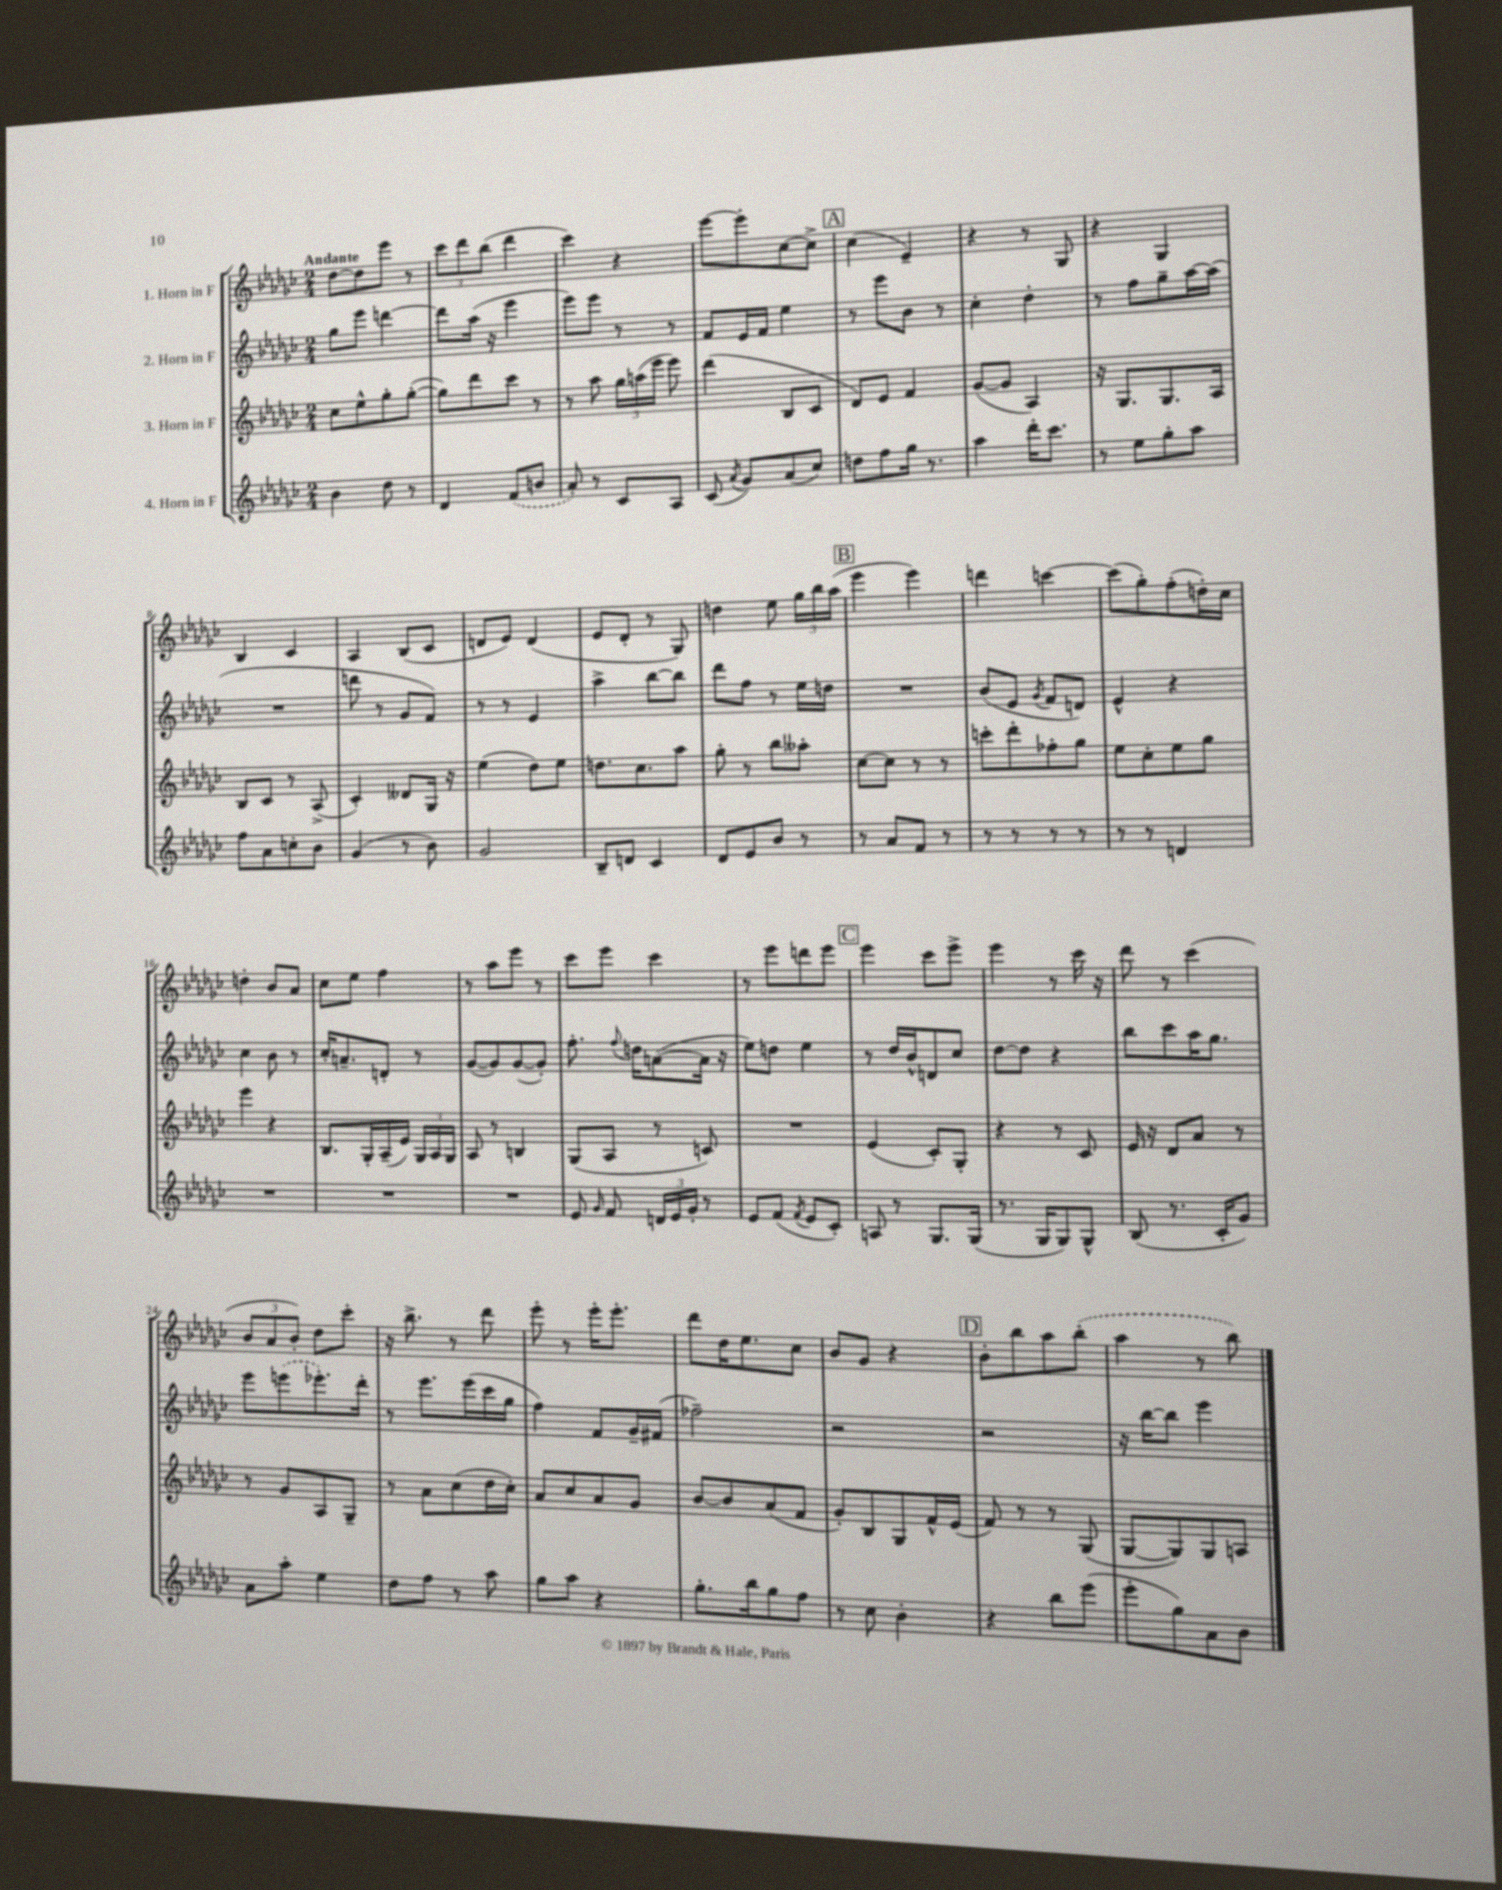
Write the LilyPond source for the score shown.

<<
\new StaffGroup <<
\new Staff = "s0" \with { instrumentName = "1. Horn in F" } {
    \clef treble \key ges \major \numericTimeSignature \time 2/4 \tempo "Andante"
    \autoBeamOff des''8[~ des''8 ees'''8] r8 |
    \tuplet 3/2 { ces'''8[ des'''8 bes''8]( } des'''4 |
    ces'''4) r4 |
    ees'''8[~ ees'''8-. ces''8~ ces''8]-> |
    \mark \markup { \box "A" } ces''4( ees'4--) |
    r4 r8 ges8 |
    r4 ges4 |
    bes4 ces'4 |
    aes4 bes8[( ces'8] |
    d'8[ ees'8]) d'4( |
    ees'8[ des'8]-. r8 ges8) |
    d''4 ees''8 \tuplet 3/2 { ges''16[ bes''16 aes''16]( } |
    \mark \markup { \box "B" } ees'''4 ees'''4) |
    d'''4 c'''4~ |
    c'''8[( ges''8-.) f''8-.( d''16-.) ces''16] |
    d''4-. bes'8[ aes'8] |
    ces''8[ ees''8] f''4 |
    r8 aes''8[ ees'''8] r8 |
    ces'''8[ ees'''8] ces'''4 |
    r8 ees'''8[ d'''8 ees'''8] |
    \mark \markup { \box "C" } ees'''4 ces'''8[ ees'''8]-> |
    ees'''4 r8 ces'''16 r16 |
    des'''8 r8 ces'''4( |
    \tuplet 3/2 { bes'8[ aes'8 bes'8]-.) } des''8[ ces'''8]-. |
    r16 bes''8.-> r8 des'''8 |
    ees'''8-. r8 ees'''16[-. ees'''8.]-. |
    des'''8[ des''16 ees''8. ces''8] |
    bes'8[ ges'8] r4 |
    \mark \markup { \box "D" } bes'8[-. bes''8 aes''8 \once \slurDashed bes''8]-.( |
    aes''4 r8 bes''8) \bar "|." |
}
\new Staff = "s1" \with { instrumentName = "2. Horn in F" } {
    \clef treble \key ges \major \numericTimeSignature \time 2/4
    \autoBeamOff ges''8[ ees'''8] d'''4~ |
    d'''8[ aes''16]( r16 ees'''4 |
    ees'''8[) ees'''8] r8 r8 |
    f'8[ ees'16 f'16] ees''4 |
    \mark \markup { \box "A" } r8 ees'''8[ bes'8] r8 |
    ces''4-. des''4-. |
    r8 f''8[ ges''8-- aes''16~ aes''16]( |
    R2 |
    d'''8 r8 ges'8[ f'8]) |
    r8 r8 ees'4 |
    aes''4-> bes''8[~ bes''8] |
    des'''8[ f''8] r8 ees''16[ d''16] |
    \mark \markup { \box "B" } R2 |
    bes'8[( ees'8] \acciaccatura { ges'8 } f'8[ d'8]) |
    ees'4-^ r4 |
    ces''4 bes'8 r8 |
    ces''16[-. a'8.-- d'8]-. r8 |
    ges'8[~( ges'8) ges'8~( ges'8]-.) |
    f''8.-. \appoggiatura { f''8 } d''16[ a'8~( a'16] r16 |
    ees''8[) d''8] ees''4 |
    \mark \markup { \box "C" } r8 des''16[ bes'16-^ d'8 ces''8] |
    des''8[~ des''8] r4 |
    bes''8[ ces'''8 aes''16 ges''8.] |
    ees'''8[ \once \slurDashed e'''8( ees'''8.-.) des'''16]-. |
    r8 ees'''8.[ ees'''16( ces'''16 ges''16] |
    f''4) f'8[ ges'16-- fis'16]( |
    fes''2--) |
    r2 |
    \mark \markup { \box "D" } r2 |
    r16 bes''16[~ bes''8] ees'''4 \bar "|." |
}
\new Staff = "s2" \with { instrumentName = "3. Horn in F" } {
    \clef treble \key ges \major \numericTimeSignature \time 2/4
    \autoBeamOff ces''8[ ees''8-^ ges''8-. ges''8]~-.( |
    ges''8[) des'''8 ces'''8] r8 |
    r8 aes''8 \tuplet 3/2 { ges''16[ a''16( ees'''16] } ees'''8) |
    des'''4( bes8[ ces'8] |
    \mark \markup { \box "A" } des'8[) ees'8] f'4 |
    ges'8[~( ges'8] aes4) |
    r16 ges8.[ ges8. aes16] |
    bes8[ ces'8] r8 aes8->( |
    ces'4-.) deses'8[ ges16] r16 |
    ees''4( des''8[) ees''8] |
    d''8.[ ces''8. aes''8] |
    ges''8-. r8 bes''8[ aeses''8]-. |
    \mark \markup { \box "B" } ces''8[~ ces''8] r8 r8 |
    c'''8[-. des'''8-. fes''8-. ges''8] |
    ees''8[ ces''8-. ees''8 ges''8] |
    ees'''4 r4 |
    bes8.[ ges16-. aes16--( ees'16]) \tuplet 3/2 { ges16[ aes16 ges16] } |
    aes8 r8 b4 |
    ges8[( aes8] r8 c'8) |
    R2 |
    \mark \markup { \box "C" } ees'4( ces'8[-.) ges8]-. |
    r4 r8 ces'8 |
    ees'16 r16 des'8[ aes'8] r8 |
    r8 ges'8[ aes8 ges8]-- |
    r8 aes'8[ ces''8( des''16 ces''16]-.) |
    aes'8[ ces''8 aes'8 ges'8] |
    bes'8[~ bes'8 aes'8( f'8] |
    ges'8[-.) bes8 ges8 f'16-^ ees'16]( |
    \mark \markup { \box "D" } f'8) r8 r8 ges8( |
    ges8[~ ges8) ges8 a8] \bar "|." |
}
\new Staff = "s3" \with { instrumentName = "4. Horn in F" } {
    \clef treble \key ges \major \numericTimeSignature \time 2/4
    \autoBeamOff bes'4 des''8 r8 |
    des'4 \once \slurDashed f'8[( b'8] |
    aes'8-.) r8 ces'8[ aes8] |
    ces'8( \acciaccatura { aes'8 } ges'8[) aes'8( ces''8]) |
    \mark \markup { \box "A" } d''8[ f''8 ges''16] r8. |
    aes''4 des'''16[-. ces'''8.] |
    r8 ees''8[ ges''8-. aes''8] |
    f''8[ aes'8 c''8-. bes'8] |
    ges'4( r8 bes'8) |
    ges'2 |
    bes8[-- d'8] ces'4 |
    des'8[ ees'8 bes'8] r8 |
    \mark \markup { \box "B" } r8 aes'8[ f'8] r8 |
    r8 r8 r8 r8 |
    r8 r8 d'4 |
    R2 |
    R2 |
    R2 |
    ees'8 \grace { ges'16 } f'8 \tuplet 3/2 { d'16[ ees'16 ges'16]-. } r8 |
    ees'8[ f'8]( \acciaccatura { f'8 } ees'8[ ces'8]-.) |
    \mark \markup { \box "C" } a8 r8 ges8.[ ges16]( |
    r8. ges16[ ges8) ges8]-^ |
    bes8( r8. ces'16[-. ges'8]) |
    aes'8[ aes''8]-. ees''4 |
    des''8[ f''8] r8 aes''8 |
    ges''8[ aes''8] r4 |
    ges''8.[-. bes''16 ges''8 f''8] |
    r8 ces''8 bes'4-. |
    \mark \markup { \box "D" } r4 bes''8[ ees'''8]( |
    ees'''8[-. ges''8) aes'8 bes'8] \bar "|." |
}
>>
>>
